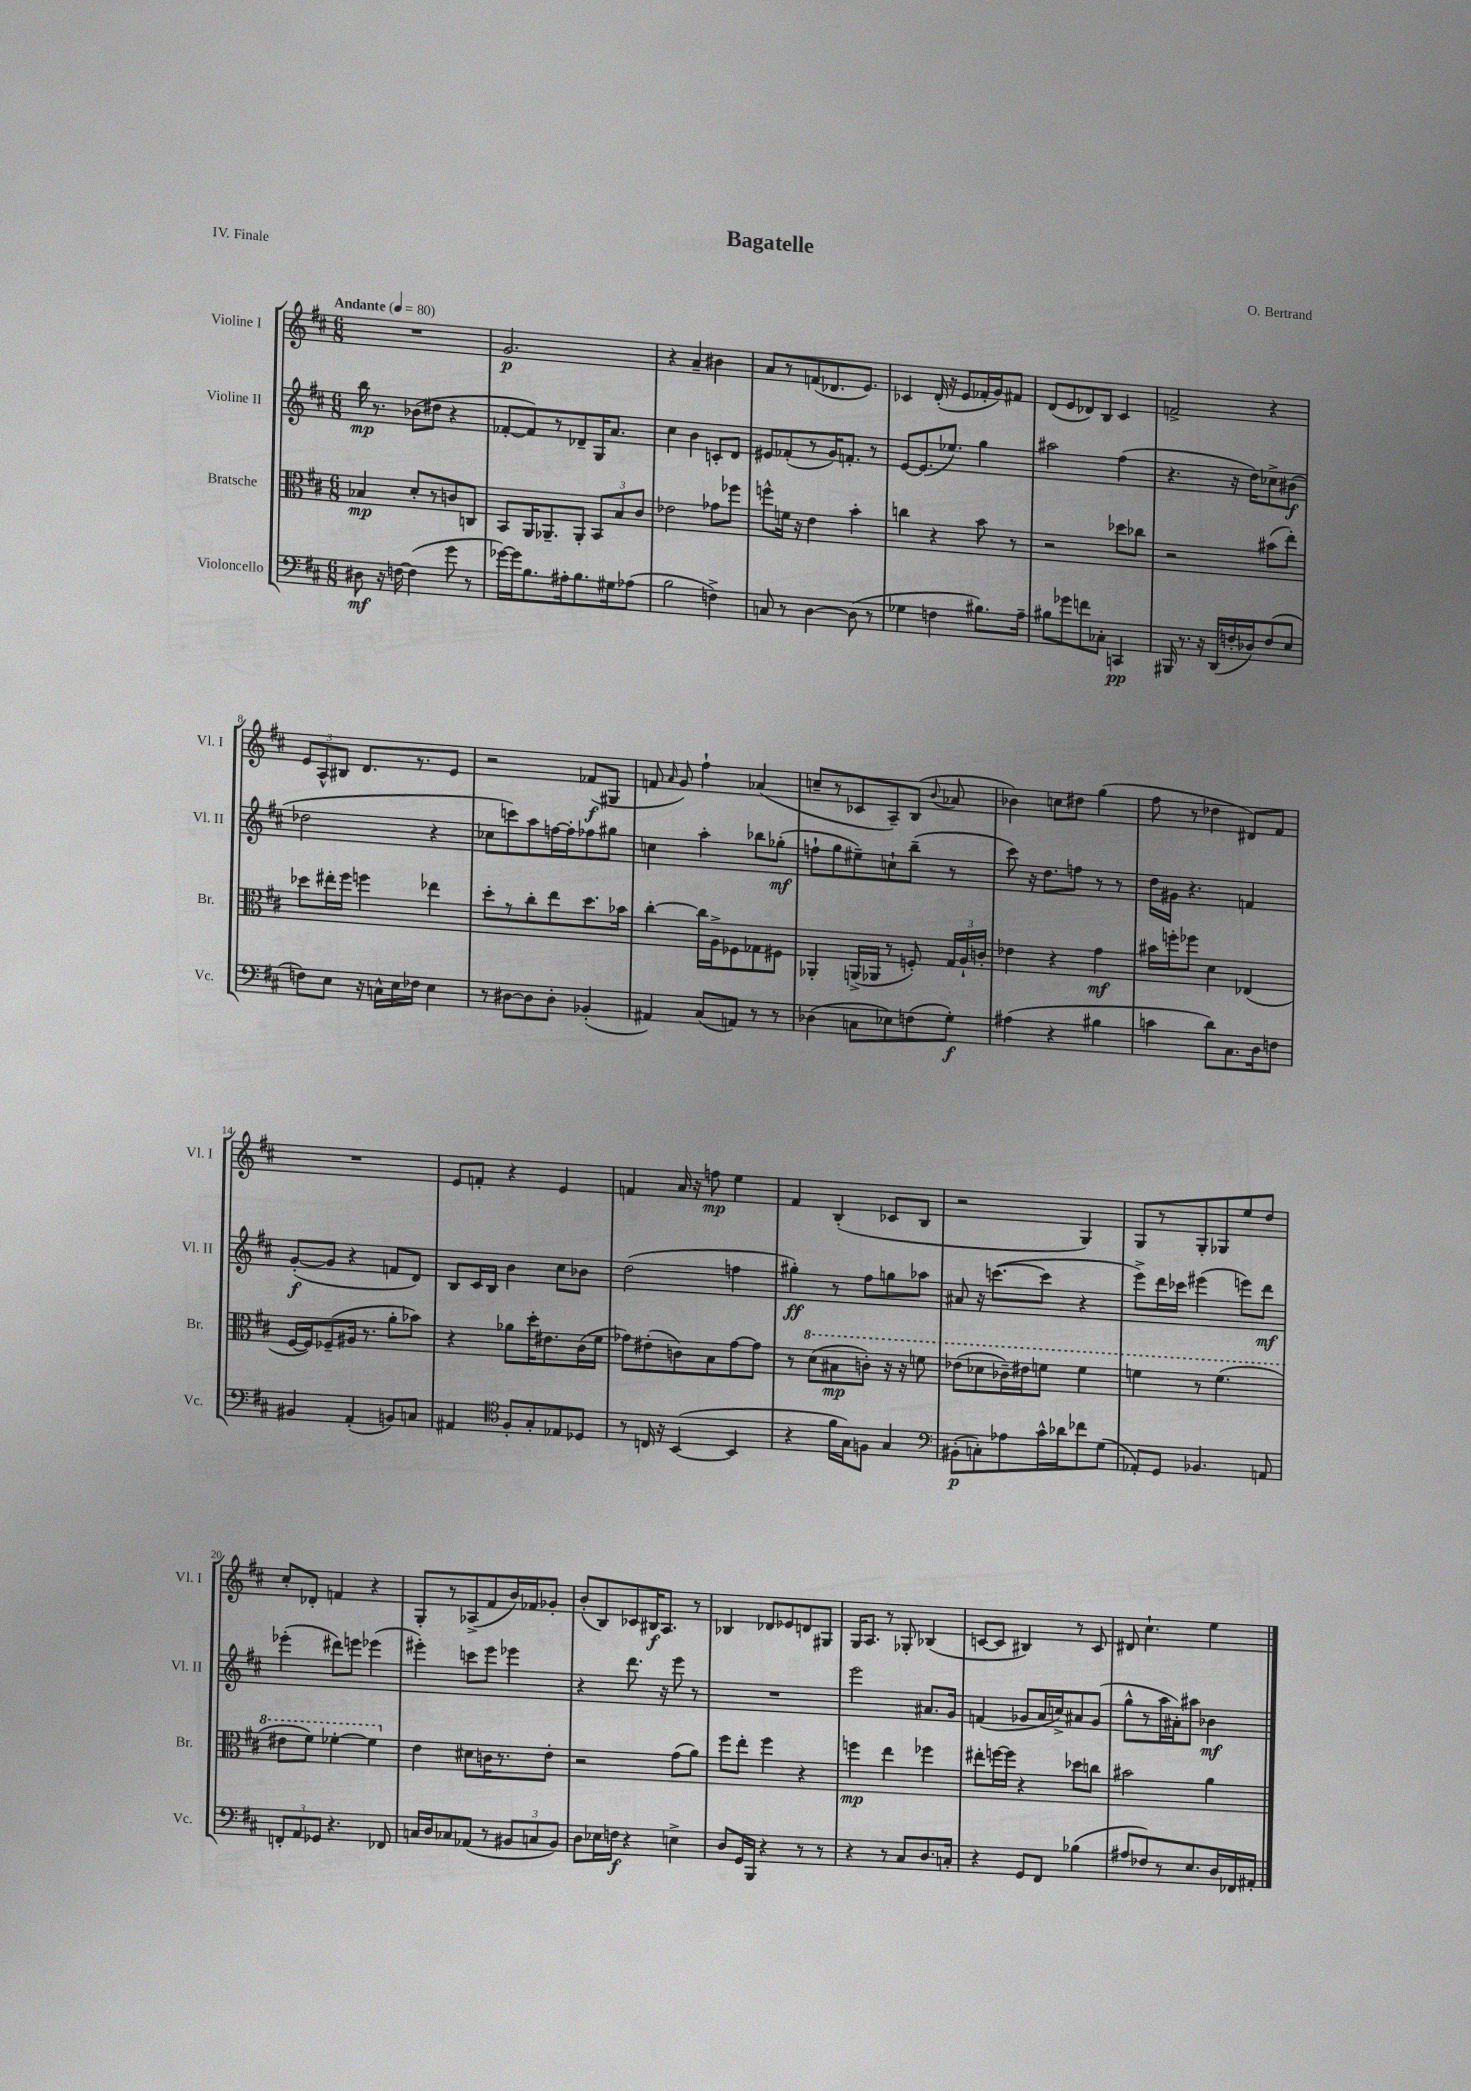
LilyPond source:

\header { title = "Bagatelle" composer = "O. Bertrand" piece = "IV. Finale" }
<<
\new StaffGroup <<
\new Staff = "s0" \with { instrumentName = "Violine I" shortInstrumentName = "Vl. I" } {
    \clef treble \key d \major \numericTimeSignature \time 6/8 \tempo "Andante" 4 = 80
    \autoBeamOff R2. |
    g'2.\p |
    r4 a'4-- bis'4 |
    a'8[ r8 f'8( des'8. e'8.]) |
    ces'4 d'16-.( r16 e'8[ fes'16-. g'16) fis'8] |
    d'8[( e'8 des'8) b8] cis'4 |
    f'2-> r4 |
    \tuplet 3/2 { e'8[ a8-^ bis8] } d'8.[ r8. e'8] |
    r2 fes'8[\f( gis8] |
    f'8 \grace { a'16 } g'8) fis''4-! aes'4( |
    c''8[-- r8 ces'8 a8--) b8]( \appoggiatura { b'8 } aes'8 |
    bes'4) c''8[ dis''8] g''4( |
    fis''8 r8 des''4 dis'8[) fis'8] |
    R2. |
    e'8[ f'8]-. r4 e'4 |
    f'4 a'16 r16 f''8\mp e''4 |
    fis'4 b4-.( ces'8[ b8] |
    r2 g4) |
    g8[ r8 g8-. ges8 e''8 d''8] |
    cis''8[-. des'8]-. f'4 r4 |
    g8[-. r8 aes8->( fis'8 b'16) fes'16 ges'8]-. |
    b'8[-.( b8) ces'8 bis16\f a8.] r8 |
    bes4 des'8[ ees'8 d'8 gis8] |
    g16[ a8.] r8 ges8-. bes4( |
    c'8[~ c'8] bis4) r8 c'8 |
    dis'8 cis''4.-! e''4 \bar "|." |
}
\new Staff = "s1" \with { instrumentName = "Violine II" shortInstrumentName = "Vl. II" } {
    \clef treble \key d \major \numericTimeSignature \time 6/8
    \autoBeamOff b''16\mp r8. bes'8[( dis''8] r4 |
    fes'8[~-. fes'8) r8 des'8-- g16 a'8.] |
    cis''4 b'4 c'8[-. d'8] |
    eis'8[ fes'8-.( r8 g'16) f'8.]-. r8 |
    e'8[~ e'8.( ees''8.]) g''4 |
    ais''2 fis''4( |
    r4. r16 d''16[) ces''8-> bis'8]\f( |
    des''2 r4 |
    ces''8[ c'''8) a''8 f''16~ f''16-. fes''8 gis''8] |
    c''4 a''4-. bes''8[ ges''8]-.\mf( |
    f''8[-! g''8 eis''8--) c''8-! b''8]--( r8 |
    cis'''8) r16 d''8.[ f''8] r8 r8 |
    d''16[ gis'16] r4. f'4 |
    g'8[~-.\f( g'8] r4 f'8[ d'8]) |
    b8[ cis'16 b16] b'4 cis''8[ bes'8] |
    d''2( f''4 |
    gis''4-.\ff) r8 fis''8[ g''8 aes''8] |
    ais'8 r16 c'''8.[~( c'''8] r4 |
    e'''8[->) d'''16 ces'''16] eis'''4( e'''8[) d'''8]\mf |
    ees'''4-.( dis'''8[) e'''8] ees'''4( |
    eis'''4-.) c'''8[ eis'''8] ees'''4 |
    r4 d'''8. r16 e'''8 r8 |
    R2. |
    e'''2 ais'8.[ g'16] |
    f'4( ges'8[ a'16 c''16->) ais'8 ges'8]( |
    g''8[-^ r8 a''16 ais'16-.) ais''8] bes'4\mf \bar "|." |
}
\new Staff = "s2" \with { instrumentName = "Bratsche" shortInstrumentName = "Br." } {
    \clef alto \key d \major \numericTimeSignature \time 6/8
    \autoBeamOff bes4\mp d'8[-. r8 c'8 c8] |
    b,8[ a,16 aes,8.-- aes,8]-. \tuplet 3/2 { b,8[ b8 cis'8] } |
    ees'2 ges'8[ fes''8] |
    f''8[-^ f'16] r16 e'4 b'4-. |
    c''4 r4 b'8 r8 |
    r2 des''8[ ces''8] |
    r2 bis'8[( e''8]-.) |
    des''8[ eis''16-. fis''16] f''4 ees''4 |
    d''8[-. r8 cis''8-. e''8 d''8. bes'16] |
    cis''4~-. cis''16[ a16-> fes8 ges8 fis8] |
    aes,4-. a,16[->( aes,16] r8 f8-.) \tuplet 3/2 { g16[ a16-! c'16]-. } |
    ees'4 r4 g'4\mf |
    bis'16[ f''16-. fes''8] d'4 ees4( |
    fis16[~ fis16) fes8--( ais16] r8. a'8[-. bes'8]) |
    r4 aes'8[ d''16-. eis'8. cis'16( fis'16] |
    ges'8[) eis'8-.( c'8) b8 ges'8~ ges'8] |
    r8 \ottava #1 d''8[( bis'8\mp c''8]-.) r16 r16 f''8 |
    ees''8[( des''8 ces''16--) eis''16 f''8] f''4 |
    f''4 r8 f''4.( |
    eis''8[ fis''8]) fes''4~-. fes''4 \ottava #0 |
    e'4 dis'8[ c'16 r8. e'8]-. |
    r2 g'8[( a'8]) |
    fis''8[ e''8]-. fis''4 r4 |
    f''4\mp e''4 fes''4 |
    eis''8[-. f''16~ f''16] r4 des''8[ c''8] |
    bis'2 a'4 \bar "|." |
}
\new Staff = "s3" \with { instrumentName = "Violoncello" shortInstrumentName = "Vc." } {
    \clef bass \key d \major \numericTimeSignature \time 6/8
    \autoBeamOff dis8\mf r16 f16~ f4( g'8 r8 |
    ges'16[~) ges'16 b8. ais16-. b8. gis16 aes8]( |
    b2 f4->) |
    c8 r8 d4~ d8( r8 |
    ges4 f4 bis8.[) a16]-- |
    bis8[ ges'8 f'8 ces8]-. c,4\pp |
    bis,,16 r8. r16 d,16[( f16-. des16) f8( e8] |
    f8[) e8] r16 c16[-^ e16 fes16] e4 |
    r8 dis8[~ dis8 dis8]-. bes,4-.( |
    ais,4) cis8[( a,8]) r8 r8 |
    des4( c8[ ees8) f8( g8]-.\f) |
    ais4( r4 bis4 |
    c'4 d'8[) cis8. d16 f8] |
    bis,4 a,4-.( b,8[) c8] |
    ais,4 \clef tenor fis8[-. g8-. ees8 des8] |
    r8 c16 r16 b,4~( b,4 |
    r4 fis'16[ g16) f8] g4 |
    \clef bass bis,8[-.\p( c8-.) aes8 cis'16-^ des'16 fes'8 g8]( |
    aes,8[-.) g,8] bes,4. a,8 |
    \tuplet 3/2 { f,8[-. a,8 ges,8] } r4. fes,8 |
    c16[ d16 ces8 aes,8]( r8 \tuplet 3/2 { bis,8[ c8 bis,8]) } |
    d8[ ees16 f16]\f r4 e4-> |
    d8[ g,16 b,,16] r4 r8 r8 |
    r4 r8 cis8[ d8. c16]-. |
    r4 g,8[ fis,8] bes4( |
    ais8[ fes8) r8 e8. d16 fes,16 ais,16]-. \bar "|." |
}
>>
>>
